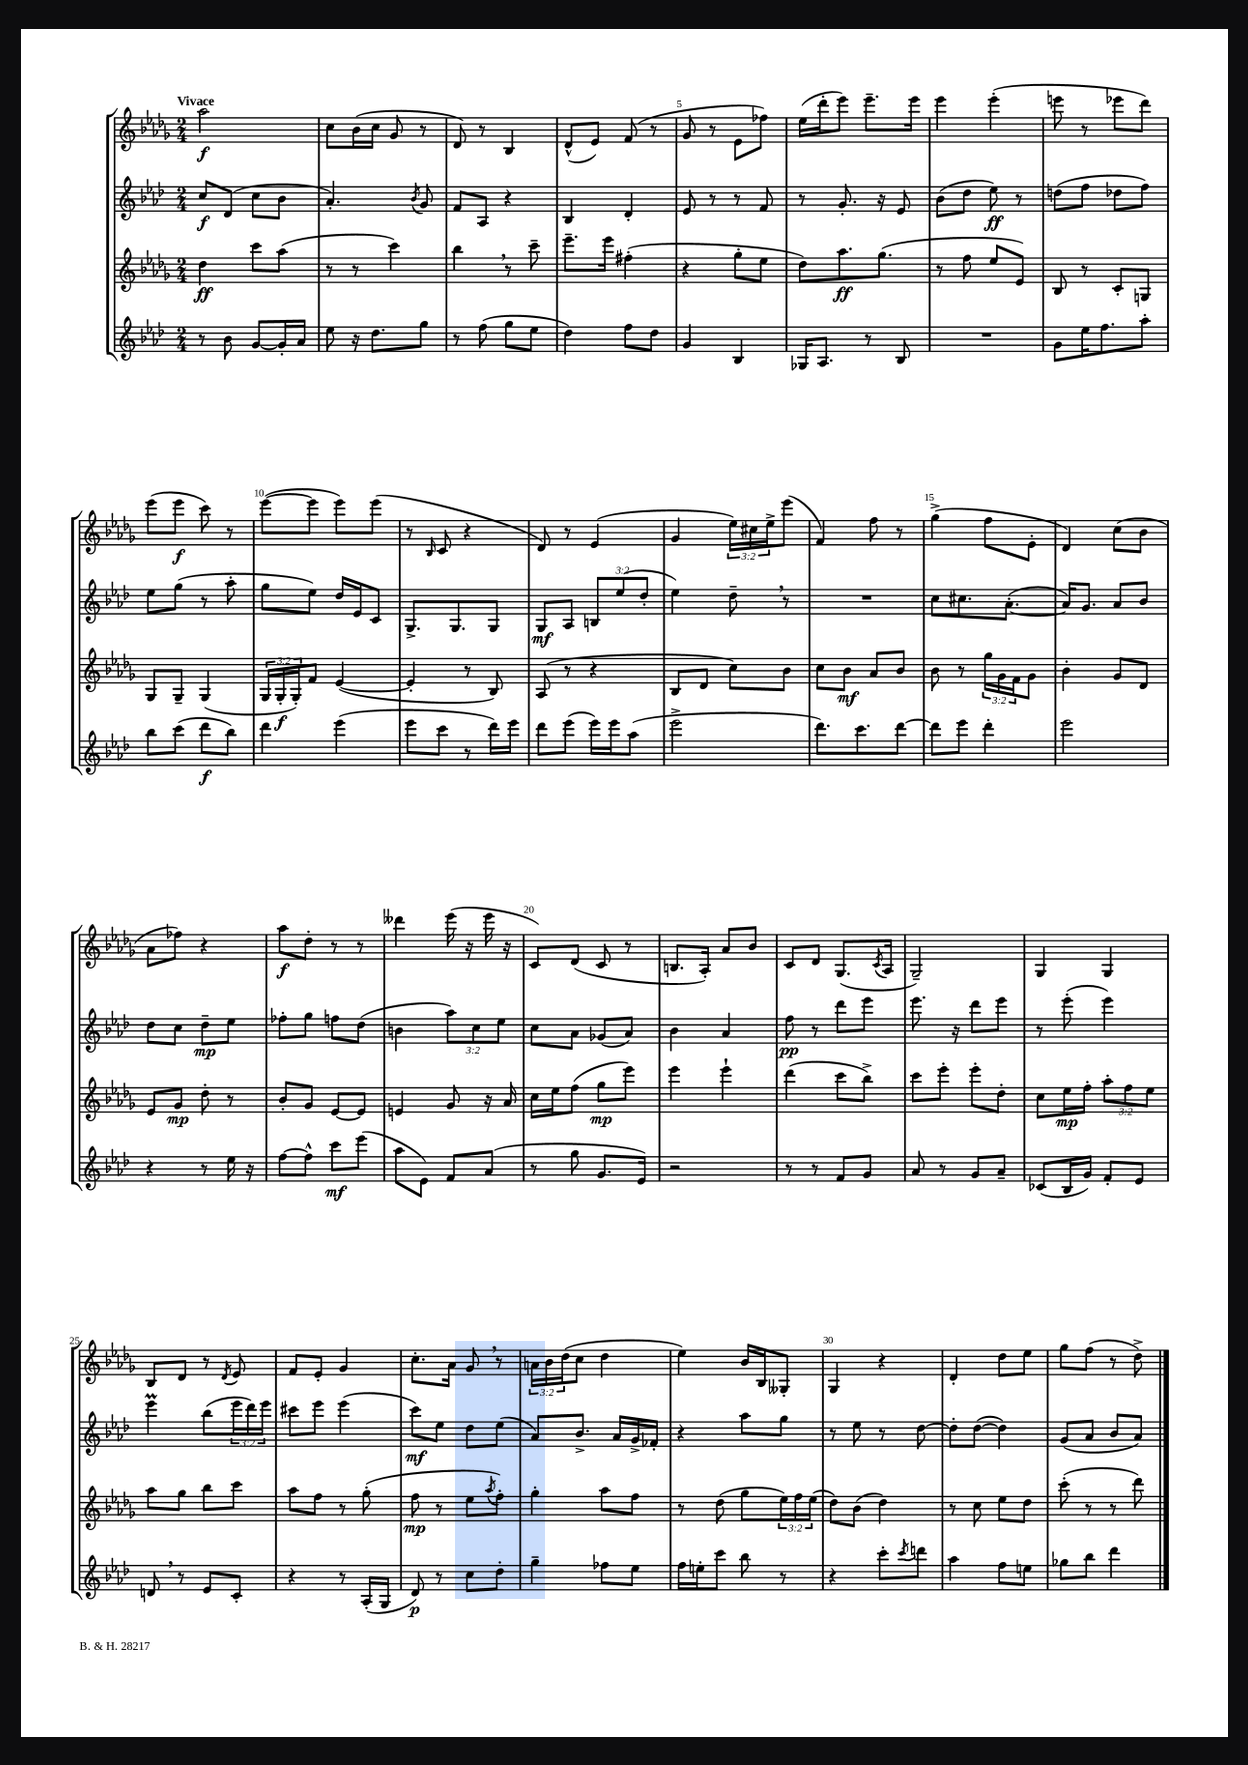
<<
\new StaffGroup <<
\new Staff = "s0" {
    \clef treble \key des \major \numericTimeSignature \time 2/4 \override Staff.TupletNumber.text = #tuplet-number::calc-fraction-text \tempo "Vivace"
    aes''2\f |
    c''8 bes'16( c''16 ges'8 r8 |
    des'8) r8 bes4 |
    des'8-^( ees'8) f'8( r8 |
    ges'8 r8 ees'8 fes''8) |
    ees''16( des'''16-. ees'''8) ees'''8.-- ees'''16 |
    ees'''4 ees'''4-.( |
    e'''8 r8 ees'''8 des'''8) |
    ees'''8( ees'''8\f c'''8) r8 |
    ees'''8~( ees'''8 ees'''8) ees'''8( |
    r8 \grace { bes16 } c'8 r4 |
    des'8) r8 ees'4( |
    ges'4 \tuplet 3/2 { ees''16) cis''16 ees''16-> } ees'''8( |
    f'4) f''8 r8 |
    ges''4->( f''8 ees'8-. |
    des'4) c''8( bes'8 |
    aes'8 fes''8) r4 |
    aes''8\f des''8-. r8 r8 |
    deses'''4 ees'''16( r16 ees'''16 r16 |
    c'8) des'8( c'8 r8 |
    b8. aes16-.) aes'8 bes'8 |
    c'8 des'8 ges8.( \acciaccatura { c'8 } aes16 |
    ges2--) |
    ges4 ges4 |
    bes8 des'8 r8 \acciaccatura { des'8 } ees'8 |
    f'8 ees'8-. ges'4 |
    c''8.-. aes'16 ges'8 \breathe r8 |
    \tuplet 3/2 { a'16 bes'16 des''16( } c''8 des''4 |
    ees''4) bes'16 bes16 geses8-. |
    ges4 r4 |
    des'4-. des''8 ees''8 |
    ges''8 f''8( r8 des''8->) \bar "|." |
}
\new Staff = "s1" {
    \clef treble \key aes \major \numericTimeSignature \time 2/4 \override Staff.TupletNumber.text = #tuplet-number::calc-fraction-text
    c''8\f des'8( c''8 bes'8 |
    aes'4.-.) \acciaccatura { bes'8 } g'8 |
    f'8 aes8 r4 |
    bes4 des'4-. |
    ees'8 r8 r8 f'8 |
    r8 g'8.-. r16 ees'8 |
    bes'8( des''8 ees''8\ff) r8 |
    d''8( f''8 des''8 f''8) |
    ees''8 g''8( r8 aes''8-. |
    g''8 ees''8) des''16 ees'16 c'8 |
    g8.-> g8. g8 |
    g8\mf aes8 \tuplet 3/2 { b8 ees''8( des''8-. } |
    ees''4) des''8-- \breathe r8 |
    R2 |
    c''8 cis''8. aes'8.~-.( |
    aes'16) g'8. aes'8 bes'8 |
    des''8 c''8 des''8--\mp ees''8 |
    fes''8-. g''8 f''8 des''8( |
    b'4 \tuplet 3/2 { aes''8) c''8 ees''8 } |
    c''8 aes'8 ges'8( aes'8) |
    bes'4 aes'4 |
    f''8\pp r8 des'''8 ees'''8 |
    ees'''8. r16 des'''8 ees'''8 |
    r8 ees'''8-.( ees'''4) |
    ees'''4\prall bes''8( \tuplet 3/2 { ees'''16 des'''16) ees'''16 } |
    cis'''8 ees'''8 ees'''4( |
    c'''8\mf) ees''8 des''8 ees''8( |
    aes'8) bes'8.-> aes'16 g'16-> fes'16-. |
    r4 aes''8 g''8 |
    r8 ees''8 r8 des''8~ |
    des''8-. des''8~( des''4) |
    g'8( aes'8 bes'8 aes'8) \bar "|." |
}
\new Staff = "s2" {
    \clef treble \key des \major \numericTimeSignature \time 2/4 \override Staff.TupletNumber.text = #tuplet-number::calc-fraction-text
    des''4\ff c'''8 aes''8( |
    r8 r8 c'''4) |
    bes''4 \breathe r8 c'''8-- |
    ees'''8.-- ees'''16 fis''4-.( |
    r4 ges''8-. ees''8 |
    des''8) aes''8.\ff ges''8.( |
    r8 f''8 ees''8 ees'8) |
    bes8 r8 c'8-. g8 |
    ges8 ges8-- ges4( |
    \tuplet 3/2 { ges16 ges16-.\f ges16-.) } f'8 ees'4~( |
    ees'4-. r8 bes8) |
    aes8( r8 r4 |
    bes8 des'8 c''8) bes'8 |
    c''8 bes'8\mf aes'8 bes'8 |
    bes'8 r8 \tuplet 3/2 { ges''16 ges'16 f'16 } ges'8 |
    bes'4-. ges'8 des'8 |
    ees'8 ges'8\mp des''8-. r8 |
    bes'8-. ges'8 ees'8~ ees'8 |
    e'4 ges'8 r16 aes'16 |
    c''16 ees''16 f''8( ges''8\mp ees'''8) |
    ees'''4 ees'''4-! |
    des'''4( c'''8 bes''8->) |
    c'''8 ees'''8-. ees'''8-. des''8-. |
    c''8 ees''16\mp f''16-. \tuplet 3/2 { aes''8-. f''8 ees''8 } |
    aes''8 ges''8 bes''8 c'''8 |
    aes''8 f''8 r8 ges''8-.( |
    f''8\mp r8 ees''8 \acciaccatura { aes''8 } f''8-.) |
    ges''4-. aes''8 f''8 |
    r8 des''8( ges''8 \tuplet 3/2 { ees''16) f''16 ees''16( } |
    des''8) bes'8( des''4) |
    r8 c''8 ees''8 des''8 |
    c'''8-.( r8 r8 des'''8) \bar "|." |
}
\new Staff = "s3" {
    \clef treble \key aes \major \numericTimeSignature \time 2/4
    r8 bes'8 g'8~ g'16-. aes'16 |
    ees''8 r16 des''8. g''8 |
    r8 f''8( g''8 ees''8 |
    des''4) f''8 des''8 |
    g'4 bes4 |
    ges16 aes8. r8 bes8 |
    R2 |
    g'8 ees''16 f''8. aes''8-. |
    bes''8 c'''8( des'''8\f bes''8) |
    des'''4 ees'''4( |
    ees'''8 c'''8 r8 des'''16) ees'''16 |
    des'''8 ees'''8( ees'''16) ees'''16 aes''8( |
    ees'''2-> |
    des'''8.) c'''8. des'''8~ |
    des'''8 ees'''8 des'''4-. |
    ees'''2 |
    r4 r8 ees''16 r16 |
    f''8~ f''8-^ c'''8\mf ees'''8( |
    aes''8 ees'8) f'8 aes'8( |
    r8 g''8 g'8. ees'16) |
    r2 |
    r8 r8 f'8 g'8 |
    aes'8 r8 g'8 aes'8-- |
    ces'8( bes16 g'16) f'8-. ees'8 |
    d'8 \breathe r8 ees'8 c'8-. |
    r4 r8 aes16-.( g16 |
    des'8\p) r8 c''8 des''8-. |
    g''4-- fes''8 ees''8 |
    f''16 e''16-. c'''8 bes''8 r8 |
    r4 c'''8-. \acciaccatura { c'''8 } d'''8 |
    aes''4 f''8 e''8 |
    ges''8 bes''8 des'''4 \bar "|." |
}
>>
>>
\layout { \context { \Score \override BarNumber.break-visibility = ##(#f #t #t) barNumberVisibility = #(every-nth-bar-number-visible 5) } }
